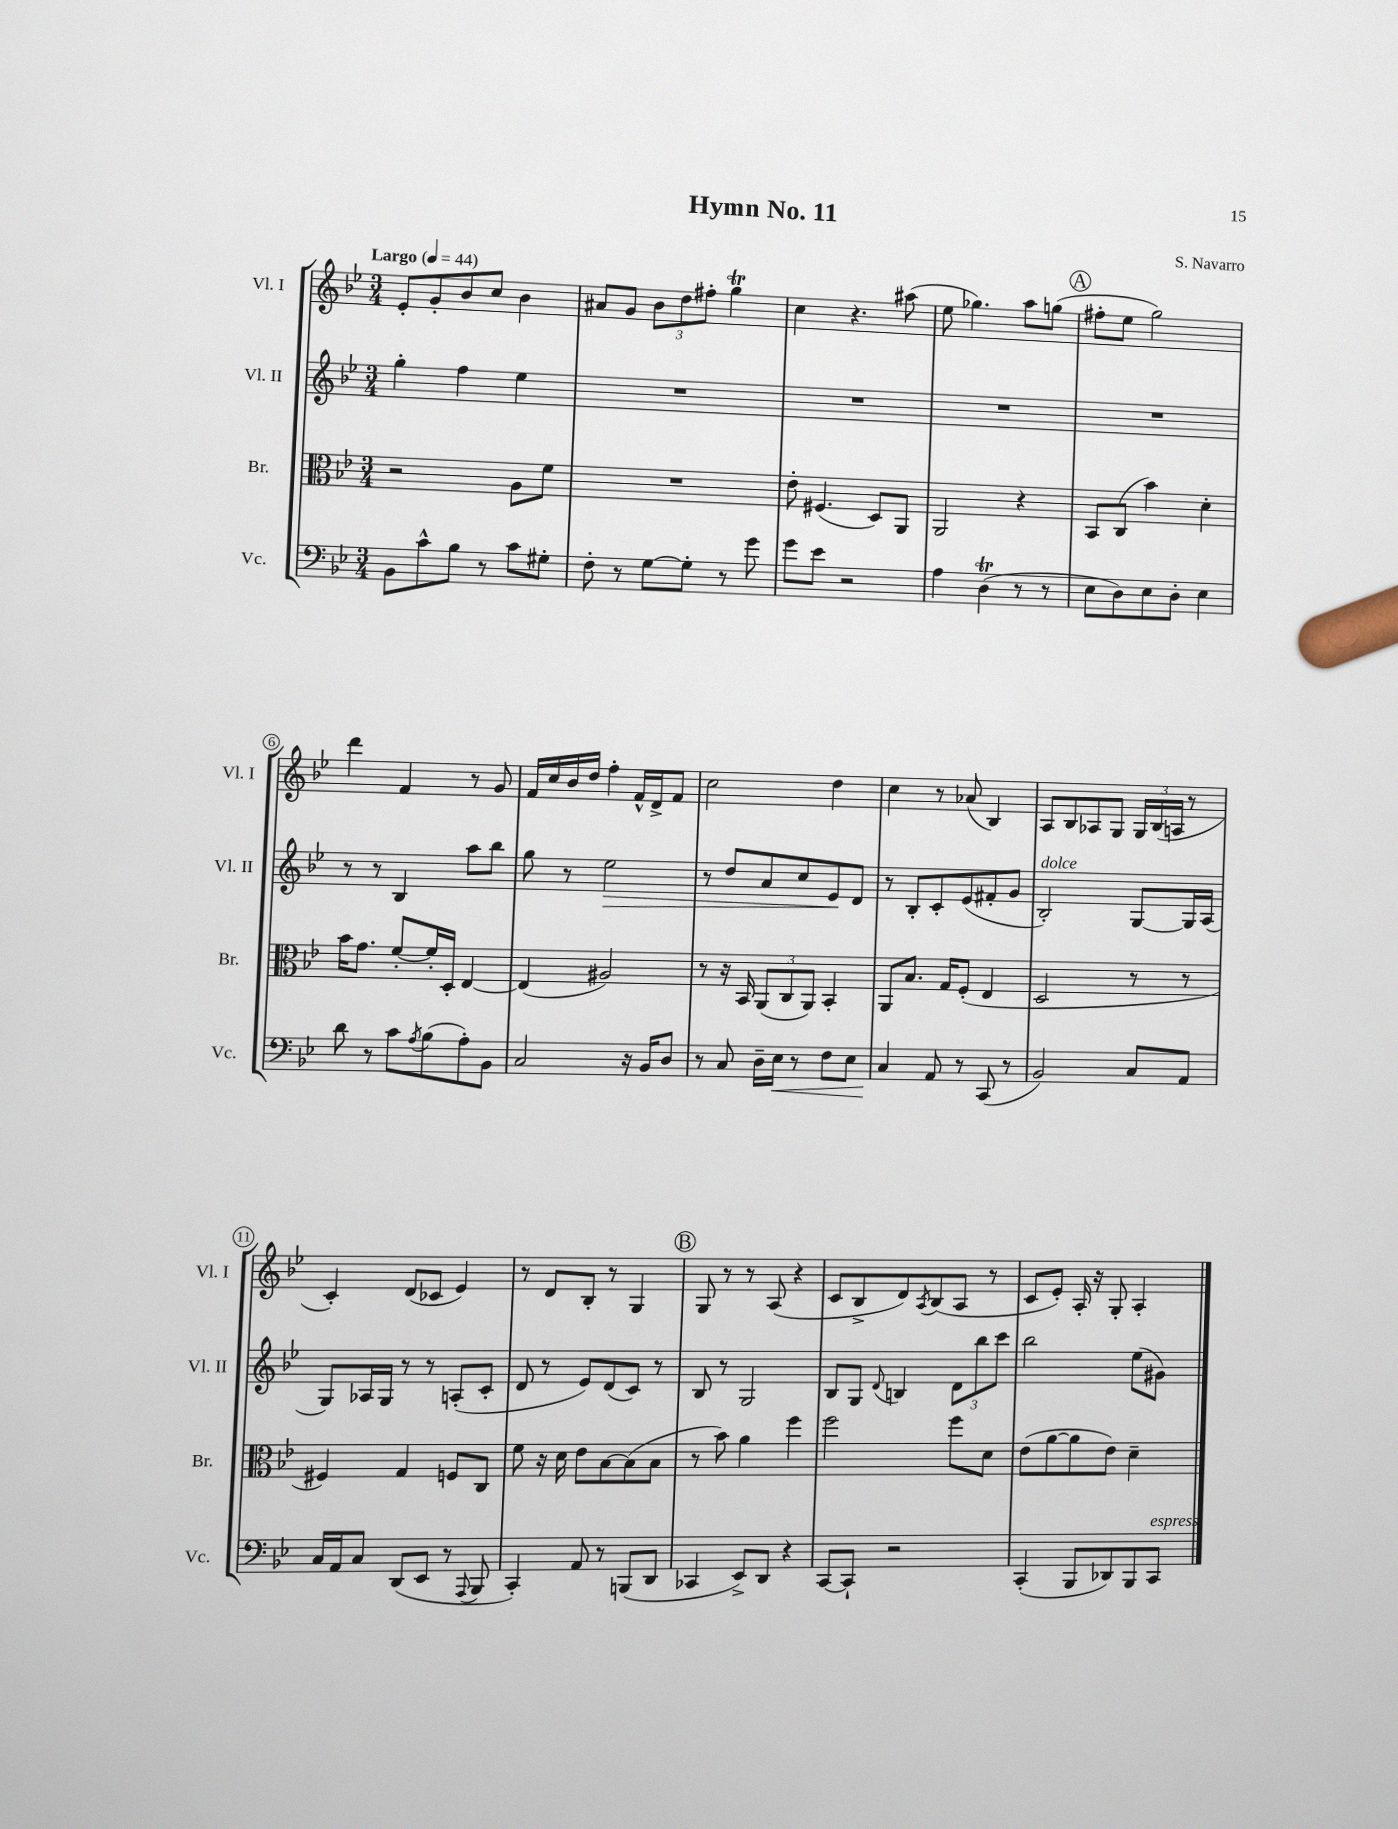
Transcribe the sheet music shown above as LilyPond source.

\header { title = "Hymn No. 11" composer = "S. Navarro" }
<<
\new StaffGroup <<
\new Staff = "s0" \with { instrumentName = "Vl. I" shortInstrumentName = "Vl. I" } {
    \clef treble \key bes \major \numericTimeSignature \time 3/4 \tempo "Largo" 4 = 44
    ees'8-. g'8-. bes'8 c''8 bes'4 |
    ais'8 g'8 \tuplet 3/2 { bes'8 d''8 fis''8-. } g''4\trill |
    c''4 r4. ais''8( |
    ees''8 ges''4.) a''8 g''8( |
    \mark \markup { \circle "A" } fis''8-. ees''8 g''2) |
    d'''4 f'4 r8 g'8 |
    f'16 c''16 bes'16 d''16 f''4-. f'16-^ d'16-> f'8 |
    c''2 d''4 |
    c''4 r8 aes'8( bes4) |
    a8 bes8 aes8 g8 \tuplet 3/2 { g16 bes16( a16 } r8 |
    c'4-.) d'8( ces'8 ees'4) |
    r8 d'8 bes8-. r8 g4 |
    \mark \markup { \circle "B" } g8 r8 r8 a8( r4 |
    c'8 bes8-> d'8) \acciaccatura { a8 } bes8( a8 r8 |
    c'8 ees'8-.) a16-. r16 g8-. a4-. \bar "|." |
}
\new Staff = "s1" \with { instrumentName = "Vl. II" shortInstrumentName = "Vl. II" } {
    \clef treble \key bes \major \numericTimeSignature \time 3/4
    g''4-. f''4 ees''4 |
    R2. |
    R2. |
    R2. |
    \mark \markup { \circle "A" } R2. |
    r8 r8 bes4 a''8 bes''8 |
    g''8 r8 ees''2\> |
    r8 d''8 a'8 c''8 ees'8\! d'8 |
    r8 bes8-. c'8-. ees'8( fis'8-. g'8 |
    bes2-.^\markup { \italic "dolce" }) g8~ g16 a16( |
    g8) aes16 g16 r8 r8 a8-.( c'8-. |
    d'8 r8 ees'8) d'8( c'8) r8 |
    \mark \markup { \circle "B" } bes8 r8 g2 |
    bes8 g8 \appoggiatura { d'8 } b4 \tuplet 3/2 { d'8 bes''8 c'''8 } |
    bes''2 ees''8( gis'8) \bar "|." |
}
\new Staff = "s2" \with { instrumentName = "Br." shortInstrumentName = "Br." } {
    \clef alto \key bes \major \numericTimeSignature \time 3/4
    r2 a8 f'8 |
    R2. |
    ees'8-. fis4.( d8) a,8 |
    a,2 r4 |
    \mark \markup { \circle "A" } bes,8 c8( bes'4) d'4-. |
    bes'16 g'8. f'8~-. f'16-. d16-. ees4~ |
    ees4( ais2) |
    r8 r16 bes,16 \tuplet 3/2 { a,8( c8 a,8) } bes,4-. |
    a,8 bes8. g16 f8-.( ees4 |
    d2 r8 r8 |
    fis4) g4 f8 c8 |
    f'8 r16 d'16 ees'8 bes8~ bes8( bes8 |
    \mark \markup { \circle "B" } r8 bes'8) a'4 f''4 |
    f''2 f''8 d'8 |
    ees'8( a'8~ a'8 ees'8) d'4-- \bar "|." |
}
\new Staff = "s3" \with { instrumentName = "Vc." shortInstrumentName = "Vc." } {
    \clef bass \key bes \major \numericTimeSignature \time 3/4
    bes,8 c'8-^ bes8 r8 c'8 gis8-. |
    f8-. r8 g8~ g8-. r8 g'8 |
    g'8 ees'8 r2 |
    a4 d4\trill( r8 r8 |
    \mark \markup { \circle "A" } ees8 d8) ees8 d8-. ees4 |
    d'8 r8 c'8 \acciaccatura { a8 } bes8( a8-.) bes,8 |
    c2 r16 bes,16 d8 |
    r8 c8 d16-- ees16\< r8 f8 ees8 |
    c4\! a,8 r8 c,8( r8 |
    bes,2) c8 a,8 |
    c16 a,16 c8 d,8( ees,8 r8 \appoggiatura { a,,8 } bes,,8 |
    c,4-.) a,8 r8 b,,8( d,8 |
    \mark \markup { \circle "B" } ces,4 ees,8->) d,8 r4 |
    c,8~ c,8-! r2 |
    c,4-.( bes,,8 des,8) bes,,8 c,8^\markup { \italic "espress." } \bar "|." |
}
>>
>>
\layout { \context { \Score \override BarNumber.stencil = #(make-stencil-circler 0.1 0.3 ly:text-interface::print) } }
